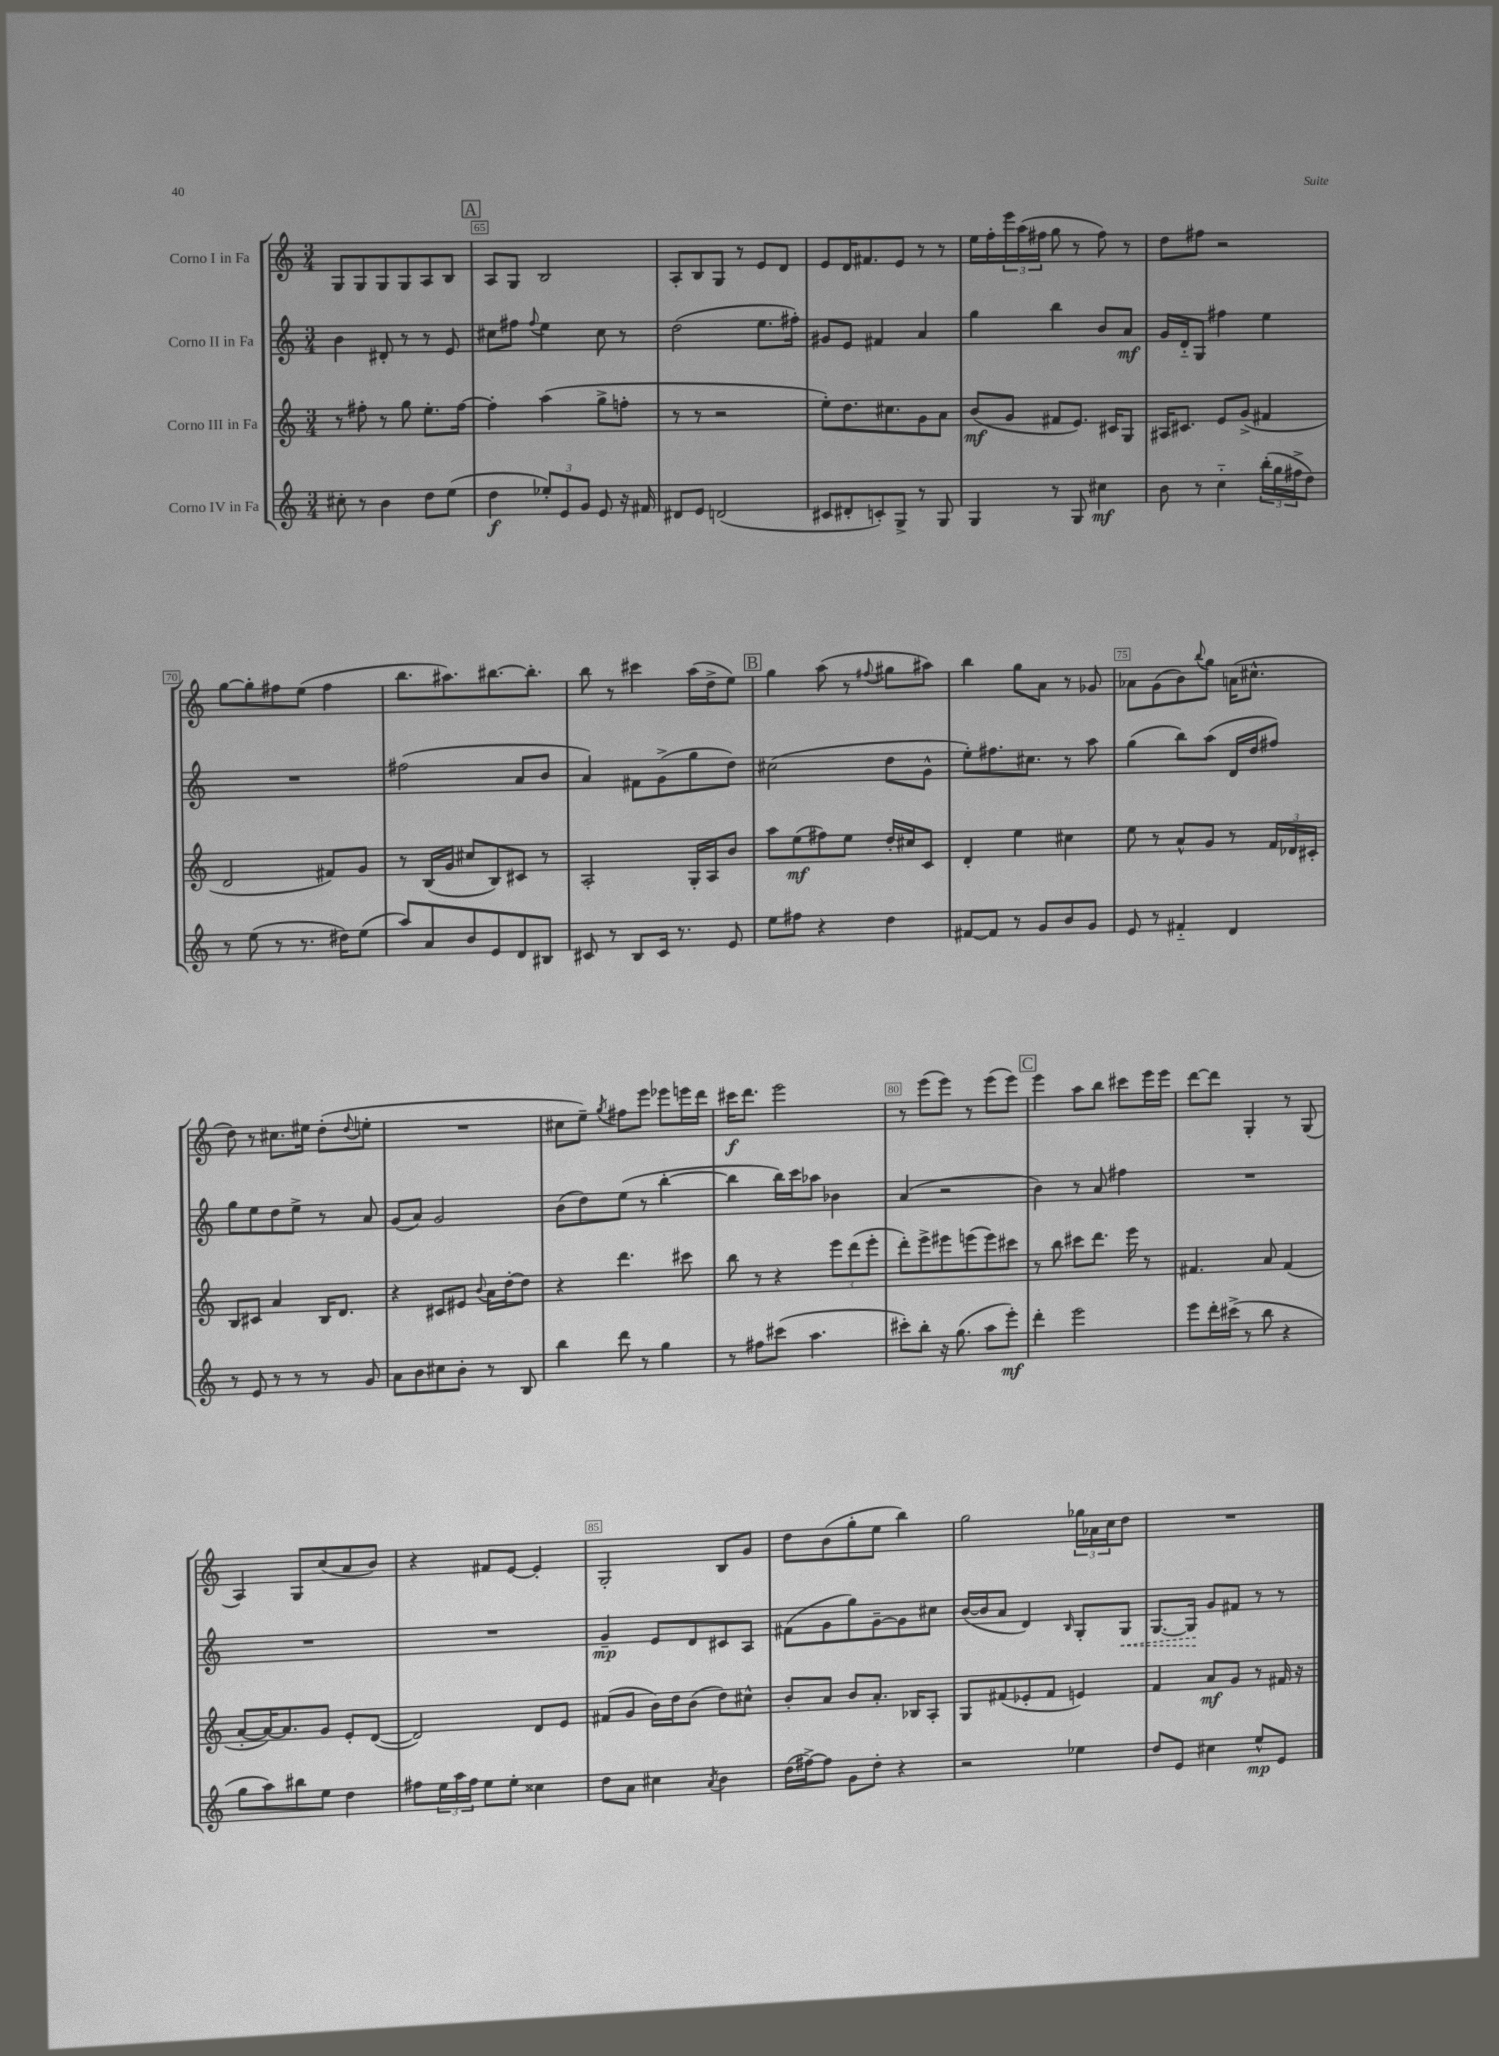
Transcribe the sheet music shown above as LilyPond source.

<<
\new StaffGroup <<
\new Staff = "s0" \with { instrumentName = "Corno I in Fa" } {
    \clef treble \key c \major \numericTimeSignature \time 3/4
    g8 g8 g8 g8 a8 b8 |
    \mark \markup { \box "A" } a8 g8 b2 |
    a8-. b8 g8 r8 e'8 d'8 |
    e'8 d'16 fis'8. e'8 r8 r8 |
    e''16 f''16-. \tuplet 3/2 { e'''16 a''16( fis''16 } g''8 r8 fis''8) r8 |
    d''8 fis''8 r2 |
    g''8~ g''8-. fis''8 e''8( fis''4 |
    b''8. ais''8.) bis''8.~ bis''8.-. |
    b''8 r8 cis'''4 a''16( d''16-> e''8) |
    \mark \markup { \box "B" } g''4 a''8( r8 \appoggiatura { fis''8 } gis''8 ais''8) |
    b''4 g''8 a'8 r8 ges'8 |
    aes'8 g'8( b'8) \appoggiatura { b''8 } g''8 a'16( cis''8.-^ |
    d''8) r8 cis''8. eis''16 d''8-.( \appoggiatura { d''8 } e''8-. |
    R2. |
    cis''8 e''8--) \acciaccatura { g''8 } fis''8 e'''8 ees'''8 e'''16 d'''16 |
    cis'''16\f d'''8. e'''2 |
    r8 e'''8( e'''8) r8 e'''8( e'''8) |
    \mark \markup { \box "C" } e'''4 a''8 b''8 cis'''8 e'''16 e'''16 |
    d'''8~ d'''8 g4-. r8 g8( |
    a4) g8 c''8( a'8 b'8) |
    r4 fis'8 e'8~ e'4-. |
    g2-. b8 g'8 |
    d''8 b'8( g''8-. e''8 b''4) |
    g''2 \tuplet 3/2 { ges''16 aes'16 c''16 } d''8 |
    R2. \bar "|." |
}
\new Staff = "s1" \with { instrumentName = "Corno II in Fa" } {
    \clef treble \key c \major \numericTimeSignature \time 3/4
    b'4 dis'8-. r8 r8 e'8 |
    \mark \markup { \box "A" } cis''8 fis''8 \appoggiatura { fis''8 } e''4 cis''8 r8 |
    d''2( e''8. fis''16-.) |
    gis'8 e'8 fis'4 a'4 |
    g''4 b''4 b'8 a'8\mf |
    g'16 d'16-_ g8 fis''4 e''4 |
    R2. |
    fis''2( a'8 b'8 |
    a'4) fis'8 g'8->( g''8 d''8) |
    \mark \markup { \box "B" } cis''2( d''8 g'8-^ |
    e''8-.) fis''8. cis''8. r8 a''8 |
    g''4( b''8) a''8( d'16 d''16 fis''8) |
    g''8 e''8 d''8 e''8-> r8 a'8 |
    g'8( a'8) g'2 |
    b'8( d''8) e''8( r8 b''4~-. |
    b''4 b''16) c'''16 aes''8 bes'4 |
    a'4( r2 |
    \mark \markup { \box "C" } b'4) r8 a'8 fis''4 |
    R2. |
    R2. |
    R2. |
    g'4--\mp e'8 d'8 cis'8 a8 |
    fis'8( g'8 g''8) g'8~-- g'8 cis''8 |
    b'16~( b'16 a'8 d'4) \grace { b16 } g8-. \once \override Hairpin.style = #'dashed-line g8\< |
    g8.~ g16\! g'8 fis'8 r8 r8 \bar "|." |
}
\new Staff = "s2" \with { instrumentName = "Corno III in Fa" } {
    \clef treble \key c \major \numericTimeSignature \time 3/4
    r8 fis''8-. r8 g''8 e''8.-. fis''16~ |
    \mark \markup { \box "A" } fis''4-. a''4( g''8-> f''8-. |
    r8 r8 r2 |
    e''8-.) d''8. cis''8. g'8 a'8 |
    b'8\mf( g'8 fis'8 e'8.) cis'16 g8 |
    ais16 cis'8. e'8 g'8->( fis'4 |
    d'2 fis'8) g'8 |
    r8 b16( g'16 cis''8 b8) cis'8 r8 |
    a2-. g16-. a16 b'8 |
    \mark \markup { \box "B" } a''8 e''8\mf( fis''8) e''8 d''16-. cis''16 c'8 |
    d'4-. e''4 cis''4 |
    e''8 r8 a'8-^ g'8 r8 \tuplet 3/2 { f'16 des'16 cis'16-. } |
    b8 cis'8 a'4 b16 d'8. |
    r4 cis'8 eis'8 \appoggiatura { b'8 } a'16 d''16~-. d''8 |
    r4 d'''4. cis'''8 |
    b''8 r8 r4 \tuplet 3/2 { e'''8 d'''8( e'''8-. } |
    d'''8-.) e'''8-> eis'''8 e'''8( e'''8) cis'''8 |
    \mark \markup { \box "C" } r8 b''8 cis'''8 d'''8. e'''16 r8 |
    fis'4. a'8 fis'4( |
    a'8~-. a'16~) a'8. g'8 e'8-. d'8~( |
    d'2) d'8 e'8 |
    fis'8( g'8 b'16) d''16 b'8( d''8) cis''8-^ |
    b'8-. a'8 b'8 a'8.-. bes16 a8-. |
    g8 fis'8( ees'8-. fis'8 e'4) |
    f'4 a'8\mf g'8 r8 fis'16 r16 \bar "|." |
}
\new Staff = "s3" \with { instrumentName = "Corno IV in Fa" } {
    \clef treble \key c \major \numericTimeSignature \time 3/4
    cis''8-. r8 b'4 d''8 e''8( |
    \mark \markup { \box "A" } d''4\f \tuplet 3/2 { ees''8-.) e'8 g'8 } e'8 r16 fis'16 |
    dis'8 e'8 d'2( |
    cis'8 dis'8-. c'8-.) g8-> r8 g8 |
    g4 r8 g8 cis''4\mf |
    b'8 r8 c''4-_ \tuplet 3/2 { b''16-.( g''16 fis''16-> } d''8) |
    r8 e''8( r8 r8. dis''16) e''8( |
    a''8) a'8 b'8 e'8 d'8 bis8 |
    cis'8 r8 b8 cis'16 r8. e'8 |
    \mark \markup { \box "B" } e''8 fis''8 r4 d''4 |
    fis'8~ fis'8 r8 g'8 b'8 g'8 |
    e'8 r8 fis'4-_ d'4 |
    r8 e'8 r8 r8 r8 g'8 |
    a'8 b'8 cis''8 b'8-. r8 b8 |
    b''4 d'''8 r8 g''4 |
    r8 fis''8 cis'''8( a''4. |
    cis'''8-.) b''8-. r16 g''8.( a''8 e'''8-.\mf) |
    \mark \markup { \box "C" } d'''4-. e'''2 |
    e'''8 d'''16-. cis'''16->( r8 b''8 r4 |
    g''8 a''8) bis''8 e''8 d''4 |
    fis''8 \tuplet 3/2 { e''16 a''16 fis''16 } e''8 e''8-. cisis''4 |
    d''8 a'8 cis''4 \acciaccatura { a'8 } b'4 |
    d''16( fis''16~->) fis''8 g'8 d''8-. r4 |
    r2 ees''4 |
    d''8 e'8 cis''4 e''8-^\mp e'8 \bar "|." |
}
>>
>>
\layout { \context { \Score currentBarNumber = #64 \override BarNumber.break-visibility = ##(#f #t #t) barNumberVisibility = #(every-nth-bar-number-visible 5) \override BarNumber.stencil = #(make-stencil-boxer 0.1 0.3 ly:text-interface::print) } }
